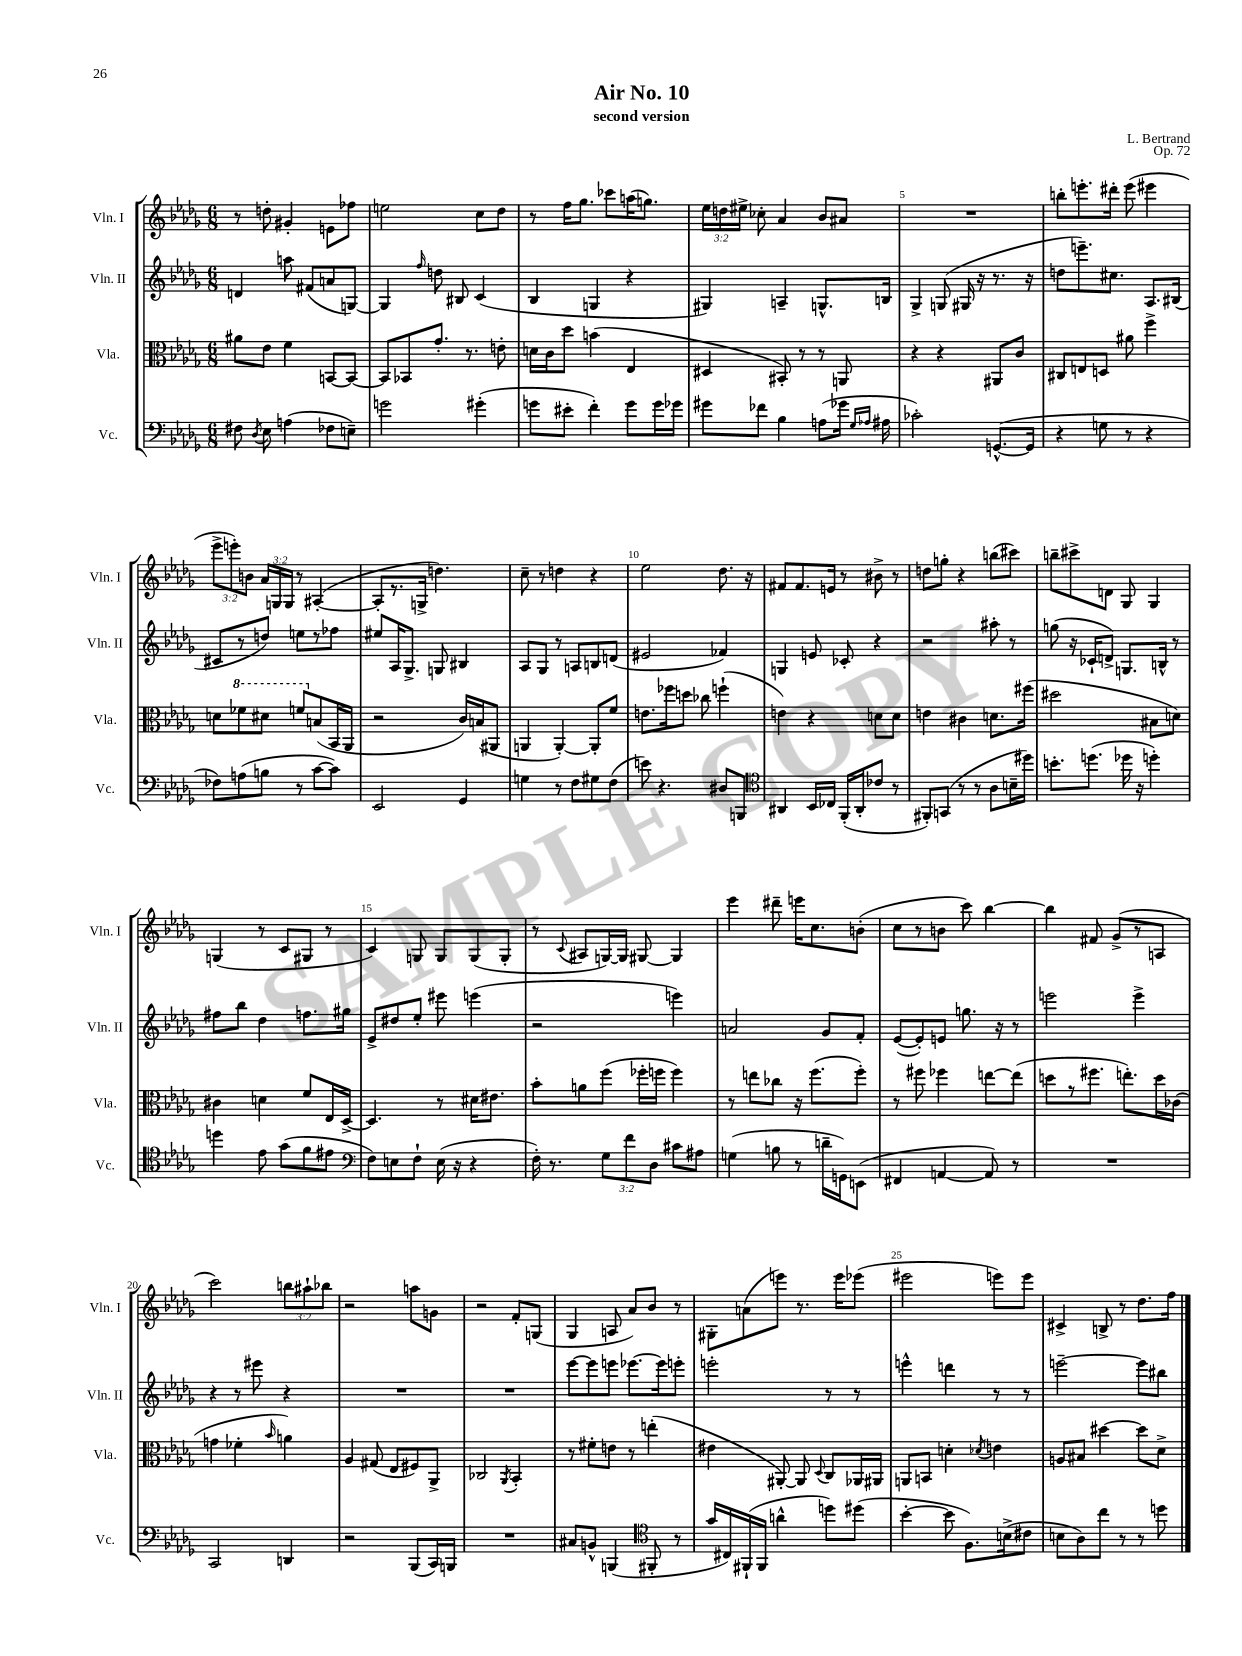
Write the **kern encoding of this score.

**kern	**kern	**kern	**kern
*part4	*part3	*part2	*part1
*staff4	*staff3	*staff2	*staff1
*I"Vc.	*I"Vla.	*I"Vln. II	*I"Vln. I
*I'Vc.	*I'Vla.	*I'Vln. II	*I'Vln. I
*clefF4	*clefC3	*clefG2	*clefG2
*k[b-e-a-d-g-]	*k[b-e-a-d-g-]	*k[b-e-a-d-g-]	*k[b-e-a-d-g-]
*M6/8	*M6/8	*M6/8	*M6/8
=1	=1	=1	=1
8F#X\	8a#X\L	4dn/	8r
8qD-/	.	.	.
8E-\	8e-\J	.	8ddn'\
(4An\	4f\	8aan\	4g#X'/
.	.	(8f#X/L	.
8F-X\L	[8BBn/L	8an/	8en\L
8En~\J)	8BB/J_	[8Gn/J)	8ff-X\J
=2	=2	=2	=2
2gn\	8BB/L]	4G/]	2een\
.	8BB-X/	.	.
.	.	16qqff/	.
.	8.g-'/J	8ddn\	.
.	.	8B#X/	.
.	8.r	.	.
(4g#X'\	.	(4c/	8cc\L
.	8en'\	.	8dd-\J
=3	=3	=3	=3
8gn\L	16dn\LL	4B-/	8r
.	16c\J	.	.
8e#X'\J	8dd-\J	.	16ff\KL
.	.	.	8.gg-\J
4f'\)	(4bn\	4Gn/	.
.	.	.	8ccc-X\L
8g\L	4E-/	4r	(16aan\K
.	.	.	8.ggn\J)
16g\L	.	.	.
16g-X\JJ	.	.	.
=4	=4	=4	=4
8g#X\L	4D#X/	4G#X/)	24ee-\LL
.	.	.	24ddn\
.	.	.	24ee#X^\JJ
8f-X\J	.	.	8cc-X'\
4B-\	8BB#X'/)	4An~/	4a-/
.	8r	.	.
(8An\L	8r	8.Gn^^/L	8b-/L
16g-X\Jk	8AAn/	.	8a#X/J
16qqG-/LL	.	.	.
16qqA-X/JJ	.	.	.
16A#X\	.	16Bn/Jk	.
=5	=5	=5	=5
2c-X'\)	4r	4G-^/	2.r
.	4r	(8Gn/	.
.	.	16G#X/	.
.	.	16r	.
([8.GGn^^/L	8AA#X/L	8.r	.
.	8c/J	.	.
16GG/Jk]	.	16r	.
=6	=6	=6	=6
4r	8C#X/L	8ddn\L	8bbn'\L
.	8En/	8.eeen~\)	8.eeen'\
8Gn\	8Dn/J	.	.
.	.	8.cc#X\J	16ddd#X'\Jk
8r	8a#X\	.	(8eee\
4r	4ff^\	8.A-/L	4eee#X\
.	.	(16B#X/Jk	.
!!LO:LB:g=z
=7	=7	=7	=7
8F-X\L)	8dn\L	8c#X/L	12eee-^\L
.	.	.	12eeen'\)
*	*8va	*	*
(8An\	8ff-X\	8r	.
.	.	.	12bn\J
8Bn\J	8dd#X\J	8ddn/J)	24a-/LL
.	.	.	24Gn/
.	.	.	24G/JJ
8r	8ffn/L	8een\L	8r
*	*X8va	*	*
[8c\L	(8Bn/	8r	([4A#X'/
8c\J])	16BB-/L	8ff-X\J	.
.	16AA-/JJ	.	.
=8	=8	=8	=8
2EE-/	2r	8ee#X/L	8A#'/L]
.	.	16A-/K	8.r
.	.	8.G-^/J	.
.	.	.	16Gn^/Jk
.	.	8Gn/	4.ddn\)
4GG-/	16c/LL)	4B#X/	.
.	(16Bn/J	.	.
.	8AA#X/J	.	.
=9	=9	=9	=9
4Gn\	4AAn/	8A-/L	8cc~\
.	.	8G-/J	8r
8r	[4AA'/)	8r	4ddn\
8F\L	.	8An/L	.
8G#X\	8AA'/L]	8Bn/	4r
(8F\J	8f/J	(8dn/J	.
=10	=10	=10	=10
8en\)	8.en\L	2e#X/	2ee-\
4.r	.	.	.
.	16ff-X\k	.	.
.	8ddn\J	.	.
.	8cc-X\	.	.
8D#X/L	(4ffn`\	4f-X/)	8.dd-\
8BBBn/J	.	.	.
.	.	.	16r
=11	=11	=11	=11
*clefC4	*	*	*
4AA#X/	4en\)	4Gn/	8f#X/L
.	.	.	8.f#/
16BB-/LL	4r	8en/	.
16C-X/JJ	.	.	16en/Jk
(16FF'/LL	.	8c-X'/	8r
16AA#'/J	.	.	.
8c-X/J	8dn\L	4r	8b#X^\
8r	8d\J	.	8r
=12	=12	=12	=12
8FF#X'/L)	4en\	2r	8ddn\L
(8GGn/J	.	.	8ggn'\J
8r	4c#X\	.	4r
8r	.	.	.
8A-\L	8.dn\L	8aa#X'\	(8bbn\L
16Bn~\L	.	8r	8ccc#X\J)
16dd#X\JJ)	(16ff#X\Jk	.	.
=13	=13	=13	=13
8.bn'\L	2dd#X\	(8ggn\	8bbn~\L
.	.	16r	8ccc#X^\
(8.ddn\J	.	16c-X`/KL	.
.	.	8dn^/J)	8dn\J
16dd-X\	.	8.Gn/L	8G-/
16r	.	.	.
4ddn'\)	8B#X\L	.	4G-/
.	.	16Bn^^/Jk	.
.	8dn\J)	8r	.
!!LO:LB:g=z
=14	=14	=14	=14
4ddn\	4c#X\	8ff#X\L	(4Gn/
.	.	8bb-\J	.
8e-\	4dn\	4dd-\	8r
(8g-\L	.	.	8c/L
8f\	8f/L	8.ffn\L	8G#X/J
8e#X\J	16E-/L	.	8r
.	[16D-^/JJ	16gg#X\Jk	.
=15	=15	=15	=15
*clefF4	*	*	*
8F\L)	4.D-/]	8e-^/L	4c/)
8En\	.	8dd#X/	.
8F`\J	.	8ee-'/J	8Gn/
(16E\	8r	8eee#X\	8G/L
16r	.	.	.
4r	16d#X\KL	(4eeen\	(8G/
.	8.e#X\J	.	.
.	.	.	8G'/J
=16	=16	=16	=16
16F'\)	8b-'\L	2r	8r
8.r	.	.	.
.	.	.	8qqc/
.	8an\	.	8A#X/L
12G-\L	(8ff\J	.	[16Gn/L)
.	.	.	16G/JJ]
12f\	.	.	.
.	16ff-X'\LL	.	[8G#X/
12D-\J	.	.	.
.	16ffn\JJ	.	.
8c#X\L	4ff\)	4eeen\)	4G#/]
8A#X\J	.	.	.
=17	=17	=17	=17
(4Gn\	8r	2an/	4eee-\
.	8een\L	.	.
8Bn\	8cc-X\J	.	8ddd#X~\
8r	16r	.	16eeen\KL
.	(8.ff\L	.	8.cc\
16dn~\LL	.	8g-/L	.
16GGn\J)	.	.	.
(8EEn\J	8ff'\J)	8f'/J	(8bn'\J
=18	=18	=18	=18
4FF#X/	8r	([8e-/L	8cc\L
.	8ff#X\	8e-'/])	8r
[4AAn/	4ff-X\	8en/J	8bn\J
.	.	8.ggn\	8ccc\)
8AA/])	[8een\L	.	[4bb-\
.	.	16r	.
8r	(8ee\J]	8r	.
=19	=19	=19	=19
2.r	8ddn\L	2eeen\	4bb-\]
.	8r	.	.
.	8.ff#X\J	.	8f#X/
.	.	.	(8g-^/L
.	8.een'\L)	.	.
.	.	4eee^\	8r
.	16dd\L	.	8An/J
.	(16c-X\JJ	.	.
!!LO:LB:g=z
=20	=20	=20	=20
2CC/	4gn\	4r	2ccc\)
.	4f-X'\	8r	.
.	.	8eee#X\	.
.	16qqb-/	.	.
4DDn/	4an\)	4r	12bbn\L
.	.	.	12aa#X`\
.	.	.	12bb-X\J
=21	=21	=21	=21
2r	4A-/	2.r	2r
.	(8G#X/	.	.
.	8E-/L	.	.
(8BBB-/L	8F#X/)	.	8aan\L
16CC/L)	8AA-^/J	.	8gn\J
16BBBn/JJ	.	.	.
=22	=22	=22	=22
2.r	2C-X/	2.r	2r
.	8qAA-/	.	.
.	4BB-'/	.	8f'/L
.	.	.	(8Gn/J
=23	=23	=23	=23
8C#X/L	8r	[8eee-\L	4G-/
8BBn^^/J	8f#X'\L	8eee-\]	.
(4BBBn/	8en\J	8eeen\J	8An/
.	8r	[8.eee-X\L	8a-/L)
*clefC4	*	*	*
8FF#X'/	(4een'\	.	8b-/J
.	.	16eee-\k]	.
8r	.	8eeen'\J	8r
=24	=24	=24	=24
16g-/LL	4e#X\	2eeen'\	8G#X'\L
16C#X/)	.	.	.
(16FF#X`/	.	.	(8an\
16FF#/JJ	.	.	.
4an^^\	[8AA#X'/)	.	8eeen\J)
.	8AA#/]	.	8.r
.	8qqD-/	.	.
8ddn\L)	8C/L	8r	.
.	.	.	16eee\KL
(8dd#X\J	16AA-X/L	8r	(8eee-X\J
.	16AA#X/JJ	.	.
=25	=25	=25	=25
[4b-'\	8AAn/L	4eeen^^\	2eee#X\
.	8BBn/J	.	.
8b-\]	4dn'\	4dddn\	.
8.F\L)	.	.	.
.	8qd-X/	.	.
.	4en\	8r	8eeen\L)
(16Bn^\k	.	.	.
8c#X\J	.	8r	8eee\J
=26	=26	=26	=26
8Bn\L	8An/L	[2eeen~\	4c#X^/
8A-\)	8B#X/J	.	.
8cc\J	[4dd#X\	.	8Bn^/
8r	.	.	8r
8r	8dd#\L]	8eee\L]	8.dd-\L
8ddn\	8d-^\J	8bb#X\J	.
.	.	.	16ff\Jk
==	==	==	==
*-	*-	*-	*-
